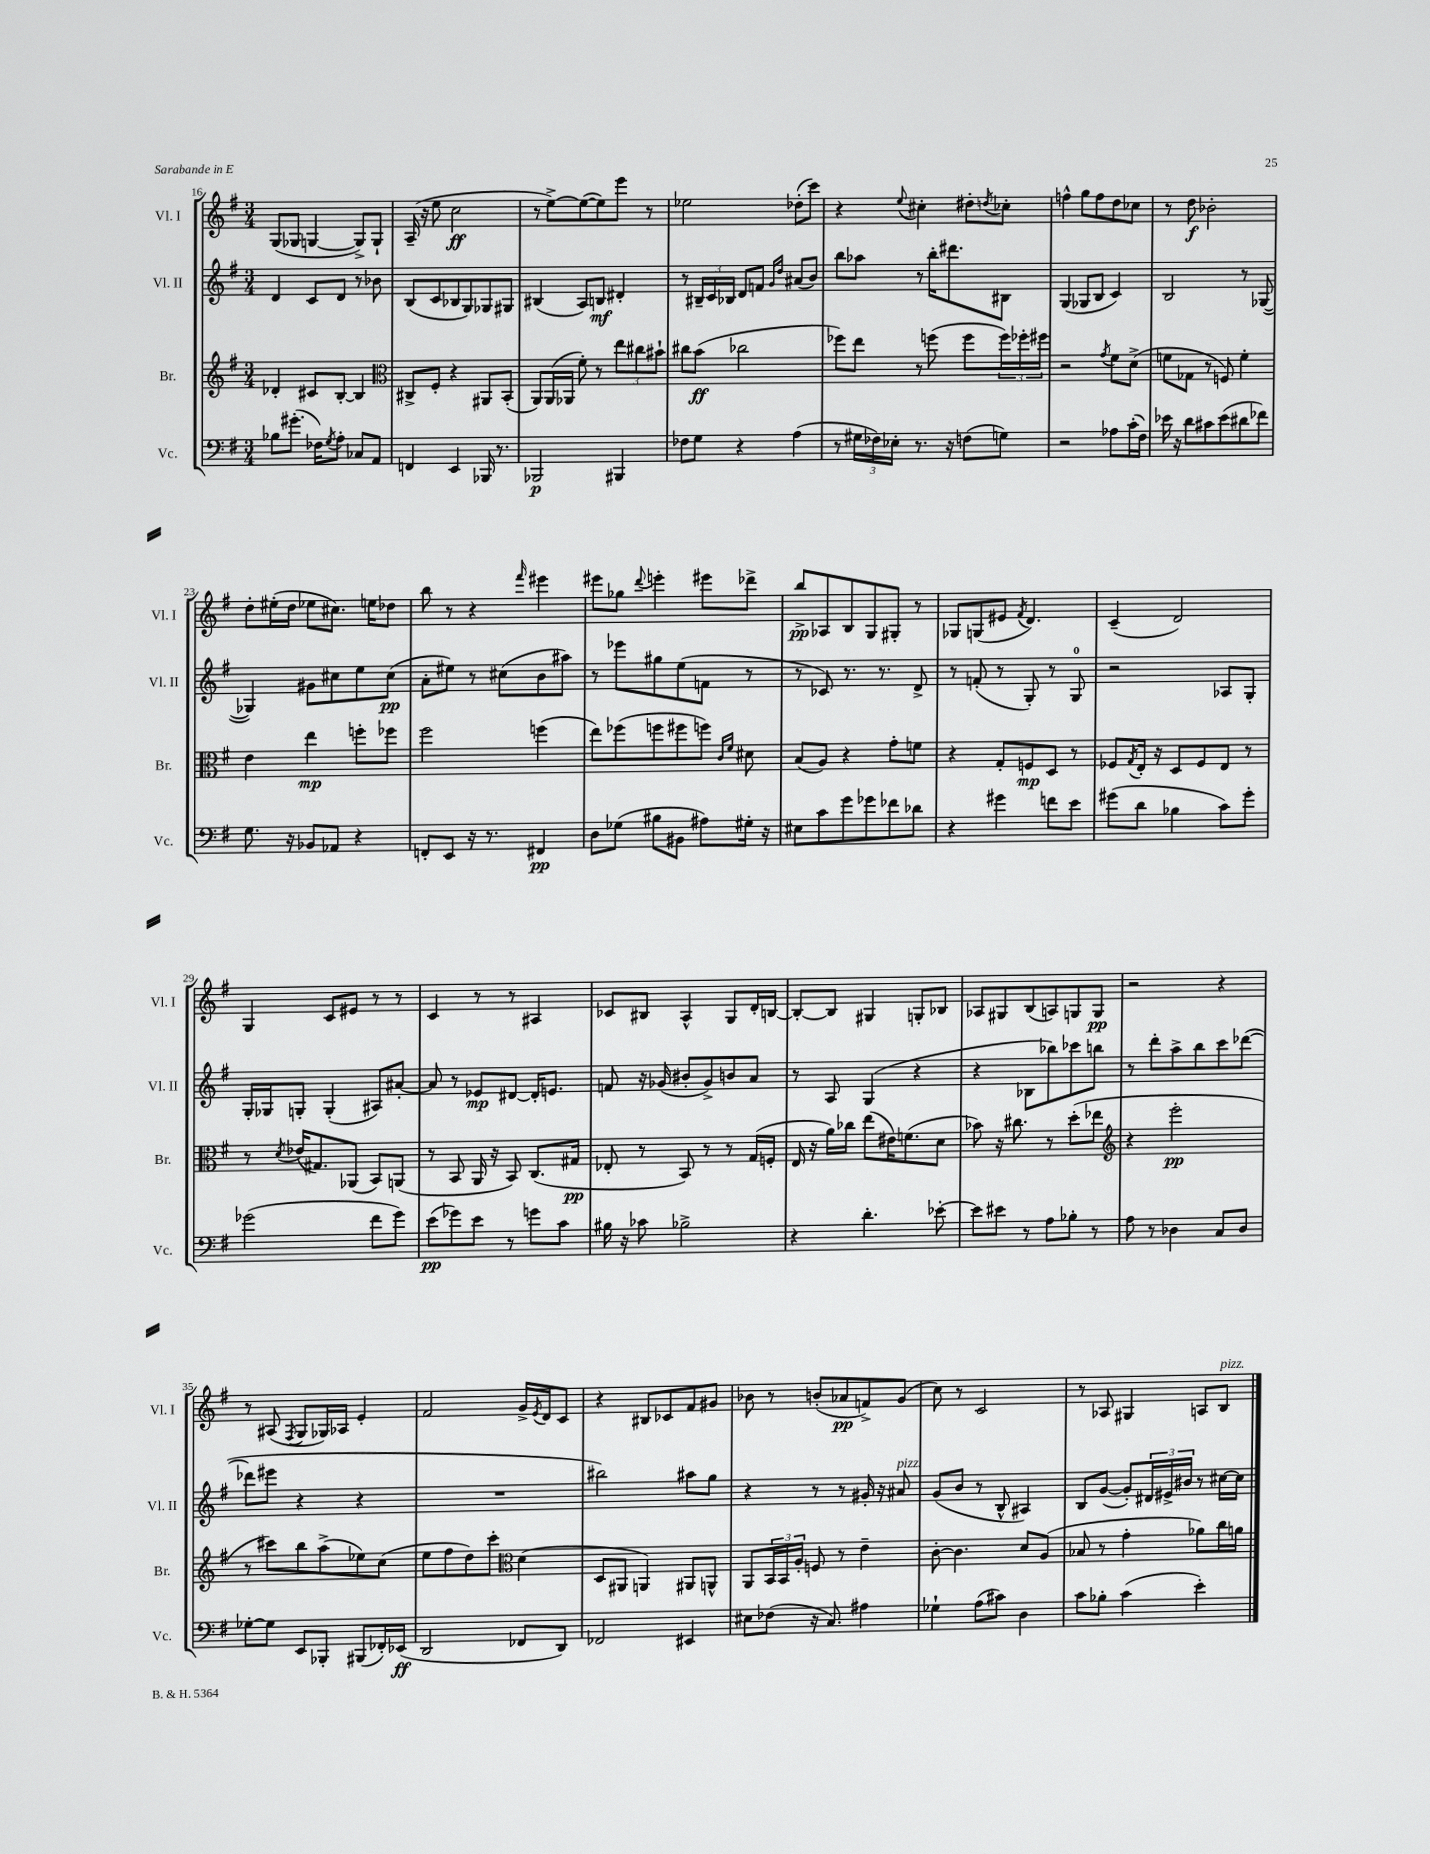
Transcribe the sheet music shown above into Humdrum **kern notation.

**kern	**dynam	**kern	**dynam	**kern	**dynam	**kern	**dynam
*part4	*part4	*part3	*part3	*part2	*part2	*part1	*part1
*staff4	*staff4	*staff3	*staff3	*staff2	*staff2	*staff1	*staff1
*I"Vc.	*	*I"Br.	*	*I"Vl. II	*	*I"Vl. I	*
*I'Vc.	*	*I'Br.	*	*I'Vl. II	*	*I'Vl. I	*
*clefF4	*	*clefG2	*	*clefG2	*	*clefG2	*
*k[f#]	*	*k[f#]	*	*k[f#]	*	*k[f#]	*
*M3/4	*	*M3/4	*	*M3/4	*	*M3/4	*
=16	=16	=16	=16	=16	=16	=16	=16
8B-X\L	.	4d-X'/	.	4d/	.	(8G/L	.
(8.g#X'\J	.	.	.	.	.	8G-X/J	.
.	.	8c#X/L	.	8c/L	.	[4Gn/	.
16F-X\KL)	.	.	.	.	.	.	.
8qG/	.	.	.	.	.	.	.
8A'\J	.	[8B'/J	.	8d/J	.	.	.
8C-X/L	.	4B/]	.	8r	.	8G^/L])	.
8AA/J	.	.	.	8b-X\	.	8G`/J	.
=17	=17	=17	=17	=17	=17	=17	=17
*	*	*clefC3	*	*	*	*	*
4FFn/	.	8C#X^/L	.	(8B/L	.	(16A~/	.
.	.	.	.	.	.	16r	.
.	.	8F#'/J	.	8c/	.	8ee\	.
4EE/	.	4r	.	8B-X/	.	2cc\	ff
.	.	.	.	8G/)	.	.	.
16BBB-X/	.	8AA#X/L	.	8G-X/	.	.	.
8.r	.	.	.	.	.	.	.
.	.	(8BB'/J	.	8G#X/J	.	.	.
=18	=18	=18	=18	=18	=18	=18	=18
2BBB-X/	p	8AA/L)	.	(4B#X/	.	8r	.
.	.	(16AA/L	.	.	.	[8ee^\L)	.
.	.	16AA-X/JJ	.	.	.	.	.
.	.	8f#'\)	.	8A/L)	.	(8ee\_	.
.	.	8r	.	8Bn/J	mf	8ee\])	.
4BBB#X/	.	12ee\L	.	4d#X'/	.	8eee\J	.
.	.	12cc#X\	.	.	.	.	.
.	.	.	.	.	.	8r	.
.	.	12b#X`\J	.	.	.	.	.
=19	=19	=19	=19	=19	=19	=19	=19
8F-X\L	.	8cc#X\L	.	8r	.	2ee-X\	.
8G\J	.	(8b\J	ff	24B#X~/LL	.	.	.
.	.	.	.	24c/	.	.	.
.	.	.	.	24B-X/JJ	.	.	.
4r	.	2cc-X\	.	8d/L	.	.	.
.	.	.	.	8fn/J	.	.	.
.	.	.	.	16qqg/LL	.	.	.
.	.	.	.	16qqdd/JJ	.	.	.
(4A\	.	.	.	(8a#X/L	.	(8dd-X'\L	.
.	.	.	.	8b/J)	.	8ccc\J)	.
=20	=20	=20	=20	=20	=20	=20	=20
8r	.	8ff-X\L)	.	8bb\L	.	4r	.
24G#X\LL	.	8ee\J	.	8aa-X\J	.	.	.
24F-X\)	.	.	.	.	.	.	.
24E-X'\JJ	.	.	.	.	.	.	.
.	.	.	.	.	.	8qqee/	.
8.r	.	8r	.	8r	.	4cc#X'\	.
.	.	(8ffn\	.	16bb'\KL	.	.	.
16r	.	.	.	8.ddd#X\	.	.	.
(8Fn\L	.	8ff\L	.	.	.	8dd#X'\L	.
.	.	.	.	.	.	8qddn/	.
8Gn\J)	.	24ff\L)	.	8B#X\J	.	8cc-X'\J	.
.	.	24ff-X'\	.	.	.	.	.
.	.	24ff#X\JJ	.	.	.	.	.
=21	=21	=21	=21	=21	=21	=21	=21
2r	.	2r	.	(4G/	.	4ffn^^\	.
.	.	.	.	8G-X/L	.	8gg\L	.
.	.	.	.	8B/J	.	8ff\	.
.	.	8qg/	.	.	.	.	.
8A-X\L	.	8f#\L	.	4c/)	.	8dd\	.
(16c'\L	.	(8d^\J	.	.	.	8cc-X\J	.
16F#\JJ)	.	.	.	.	.	.	.
=22	=22	=22	=22	=22	=22	=22	=22
16e-X\	.	8fn\L	.	2B/	.	8r	.
16r	.	.	.	.	.	.	.
8d\L	.	8G-X\J	.	.	.	8dd\	f
8c#X\	.	8r	.	.	.	2b-X'\	.
(8e-\	.	8Fn/)	.	.	.	.	.
8d#X\	.	4f'\	.	8r	.	.	.
8f-X\J)	.	.	.	([8G-X/	.	.	.
!!LO:LB:g=z
=23	=23	=23	=23	=23	=23	=23	=23
8.G\	.	4e\	.	4G-X/])	.	8dd'\L	.
.	.	.	.	.	.	(16ee#X'\L	.
16r	.	.	.	.	.	16dd\JJ	.
8BB-X/L	.	4ee\	mp	8g#X\L	.	8ee-X\L	.
8AA-X/J	.	.	.	8cc#X\	.	8.cc#X\J)	.
4r	.	8ffn'\L	.	8ee\	.	.	.
.	.	.	.	.	.	16een\KL	.
.	.	8ff-X\J	.	(8cc#\J	pp	8dd-X\J	.
=24	=24	=24	=24	=24	=24	=24	=24
8FFn'/L	.	2ff#\	.	8a'\L	.	8bb\	.
8EE/J	.	.	.	8ee#X\J)	.	8r	.
16r	.	.	.	8r	.	4r	.
8.r	.	.	.	.	.	.	.
.	.	.	.	(8cc#X\L	.	.	.
.	.	.	.	.	.	16qqfff#/	.
4FF#X/	pp	(4ffn\	.	8b\	.	4eee#X\	.
.	.	.	.	8aa#X\J)	.	.	.
=25	=25	=25	=25	=25	=25	=25	=25
8D\L	.	8ee\L)	.	8r	.	8eee#X\L	.
(8G-X\J	.	(8ff-X\	.	8eee-X\L	.	8gg-X\J	.
.	.	.	.	.	.	8qqddd/	.
8B#X\L	.	8ffn\	.	8gg#X\	.	4eeen'\	.
8BB#X\J	.	8ff#X\	.	(8ee\	.	.	.
8A#X\L)	.	8ffn\J)	.	8fn\J	.	8eee#X\L	.
.	.	16qqc/LL	.	.	.	.	.
.	.	16qqf#/JJ	.	.	.	.	.
16G#X'\Jk	.	8d#X\	.	8r	.	8ddd-X^\J	.
16r	.	.	.	.	.	.	.
=26	=26	=26	=26	=26	=26	=26	=26
8E#X\L	.	(8B/L	.	8r	.	8bb^/L	pp
8c\	.	8A/J)	.	8c-X/)	.	8A-X/	.
8g\	.	4r	.	8.r	.	8B/	.
8g-X\	.	.	.	.	.	8G/	.
.	.	.	.	8.r	.	.	.
8f-X\	.	8g'\L	.	.	.	8G#X'/J	.
8d-X\J	.	8fn\J	.	8d^/	.	8r	.
=27	=27	=27	=27	=27	=27	=27	=27
4r	.	4r	.	8r	.	8G-X/L	.
.	.	.	.	(8fn'/	.	(8Gn/	.
4g#X\	.	8G'/L	.	8r	.	8e#X/J	.
.	.	.	.	.	.	8qf#/	.
.	.	8Fn/	mp	8G'/)	.	4.d/)	.
8fn\L	.	8D/J	.	8r	.	.	.
8e\J	.	8r	.	8G/	.	.	.
=28	=28	=28	=28	=28	=28	=28	=28
(8g#X\L	.	8F-X/L	.	2r	.	(4c~/	.
.	.	8qG/	.	.	.	.	.
8d\J	.	16E'/Jk	.	.	.	.	.
.	.	16r	.	.	.	.	.
4B-X\	.	8D/L	.	.	.	2d/)	.
.	.	8F-/	.	.	.	.	.
8c\L)	.	8E/J	.	8A-X/L	.	.	.
8g#'\J	.	8r	.	8G'/J	.	.	.
!!LO:LB:g=z
=29	=29	=29	=29	=29	=29	=29	=29
(2g-X\	.	8r	.	16G'/LL	.	4G/	.
.	.	.	.	16G-X/J	.	.	.
.	.	8qd/	.	.	.	.	.
.	.	(16e-X/KL	.	8Gn'/J	.	.	.
.	.	8.G#X/)	.	.	.	.	.
.	.	.	.	(4G'/	.	8c/L	.
.	.	(8AA-X/J	.	.	.	8e#X/J	.
8f#\L	.	8BB/L)	.	8A#X/L)	.	8r	.
8g-\J)	.	(8AAn/J	.	[8a#X'/J	.	8r	.
=30	=30	=30	=30	=30	=30	=30	=30
(8e\L	pp	8r	.	8a#/]	.	4c/	.
8g-X\)	.	8BB/	.	8r	.	.	.
8e\J	.	16AA/	.	8e-X/L	mp	8r	.
.	.	16r	.	.	.	.	.
8r	.	8BB/)	.	[8d#X/J	.	8r	.
8gn\L	.	(8.C/L	.	16d#'/KL]	.	4A#X/	.
.	.	.	.	8.en/J	.	.	.
8c\J	.	.	.	.	.	.	.
.	.	16G#X/Jk	pp	.	.	.	.
=31	=31	=31	=31	=31	=31	=31	=31
16B#X\	.	8E-X'/	.	8fn/	.	8c-X/L	.
16r	.	.	.	.	.	.	.
8c-X\	.	8r	.	16r	.	8B#X/J	.
.	.	.	.	(16g-X/	.	.	.
2B-X^\	.	8BB/)	.	8b#X'/L	.	4A^^/	.
.	.	8r	.	8g-^/)	.	.	.
.	.	8r	.	8bn/	.	8G/L	.
.	.	(16G/LL	.	8a/J	.	16d'/L	.
.	.	16Fn'/JJ	.	.	.	[16Bn/JJ	.
=32	=32	=32	=32	=32	=32	=32	=32
4r	.	16E/	.	8r	.	8B'/L_	.
.	.	16r	.	.	.	.	.
.	.	16a\LL)	.	8A/	.	8B/J]	.
.	.	16cc-X\JJ	.	.	.	.	.
4.d'\	.	(8ee\L	.	(4G/	.	4G#X/	.
.	.	16e#X\K)	.	.	.	.	.
.	.	(8.fn\	.	.	.	.	.
.	.	.	.	4r	.	8Gn'/L	.
[8e-X'\	.	8d\J	.	.	.	8B-X/J	.
=33	=33	=33	=33	=33	=33	=33	=33
8e-\L]	.	8b-X\)	.	4r	.	8A-X/L	.
8e#X\J	.	16r	.	.	.	8G#X/	.
.	.	8.cc#X\	.	.	.	.	.
8r	.	.	.	8B-X\L	.	(8B/	.
8A\L	.	8r	.	8bb-X\)	.	8An/)	.
8B-X'\J	.	(8dd'\L	.	8ccc-X\	.	8Gn/	.
8r	.	8ee-X\J	.	8bbn\J	.	8G/J	pp
=34	=34	=34	=34	=34	=34	=34	=34
*	*	*clefG2	*	*	*	*	*
8A\	.	4r	.	8r	.	2r	.
8r	.	.	.	8ddd'\L	.	.	.
4D-X\	.	2eee'\	pp	8aa^\	.	.	.
.	.	.	.	8bb\	.	.	.
8C/L	.	.	.	8ccc\	.	4r	.
8D-/J	.	.	.	([8ddd-X\J	.	.	.
!!LO:LB:g=z
=35	=35	=35	=35	=35	=35	=35	=35
[8G-X'\L	.	8r	.	8ddd-X\L]	.	8r	.
8G-\J]	.	8ccc#X\L)	.	8eee#X\J	.	(8A#X/	.
.	.	.	.	.	.	8qF#/	.
8EE/L	.	8bb\	.	4r	.	8G/L	.
8BBB-X'/J	.	(8aa^\	.	.	.	16G-X/L)	.
.	.	.	.	.	.	16A-X/JJ	.
(8BBB#X/L	.	8ee-X\)	.	4r	.	4e'/	.
16FF-X'/L)	.	(8cc\J	.	.	.	.	.
(16EE-X/JJ	ff	.	.	.	.	.	.
=36	=36	=36	=36	=36	=36	=36	=36
2DD/	.	8ee\L	.	2.r	.	2f#/	.
.	.	8ff#\	.	.	.	.	.
.	.	8dd\)	.	.	.	.	.
.	.	8ccc'\J	.	.	.	.	.
*	*	*clefC3	*	*	*	*	*
8FF-X/L	.	(4d\	.	.	.	16g^/LL	.
.	.	.	.	.	.	8qe/	.
.	.	.	.	.	.	16d/J	.
8DD/J)	.	.	.	.	.	8c/J	.
=37	=37	=37	=37	=37	=37	=37	=37
2FF-X/	.	8D/L	.	2bb#X\)	.	4r	.
.	.	8AA#X/J	.	.	.	.	.
.	.	4AAn/)	.	.	.	8B#X/L	.
.	.	.	.	.	.	8c-X/	.
4EE#X/	.	8AA#X/L	.	8aa#X\L	.	8f#/	.
.	.	8AAn^^/J	.	8gg\J	.	8g#X/J	.
=38	=38	=38	=38	=38	=38	=38	=38
8E#X\L	.	8AA/L	.	4r	.	8b-X\	.
(8F-X\J	.	24BB/L	.	.	.	8r	.
.	.	24BB/	.	.	.	.	.
.	.	24A'/JJ	.	.	.	.	.
16r	.	8Fn/	.	8r	.	(8bn'/L	.
8.C/)	.	.	.	.	.	.	.
.	.	8r	.	8r	.	8a-X/	pp
4A#X\	.	4e~\	.	16g#X'/	.	8fn^/)	.
.	.	.	.	16r	.	.	.
!	!	!	!	!LO:TX:a:i:t=pizz.	!	!	!
.	.	.	.	8a#X/	.	(8g/J	.
=39	=39	=39	=39	=39	=39	=39	=39
4G-X`\	.	[8c'\	.	(8g/L	.	8cc\)	.
.	.	4.c\]	.	8b/J	.	8r	.
(8A\L	.	.	.	8r	.	2c/	.
8c#X\J)	.	.	.	8B^^/	.	.	.
4D\	.	8d/L	.	4A#X/)	.	.	.
.	.	(8A/J	.	.	.	.	.
=40	=40	=40	=40	=40	=40	=40	=40
8c\L	.	8B-X/	.	8B/L	.	8r	.
8B-X'\J	.	8r	.	([8g/J	.	8A-X/	.
(4c\	.	4g'\	.	8g'/L])	.	4G#X/	.
.	.	.	.	24d#X/L	.	.	.
.	.	.	.	24e#X^/	.	.	.
.	.	.	.	24b#X/JJ	.	.	.
4e'\)	.	8a-X\L)	.	8r	.	8An/L	.
!	!	!	!	!	!	!LO:TX:a:i:t=pizz.	!
.	.	16cc\L	.	[16cc#X\LL	.	8B/J	.
.	.	16an\JJ	.	16cc#\JJ]	.	.	.
==	==	==	==	==	==	==	==
*-	*-	*-	*-	*-	*-	*-	*-
